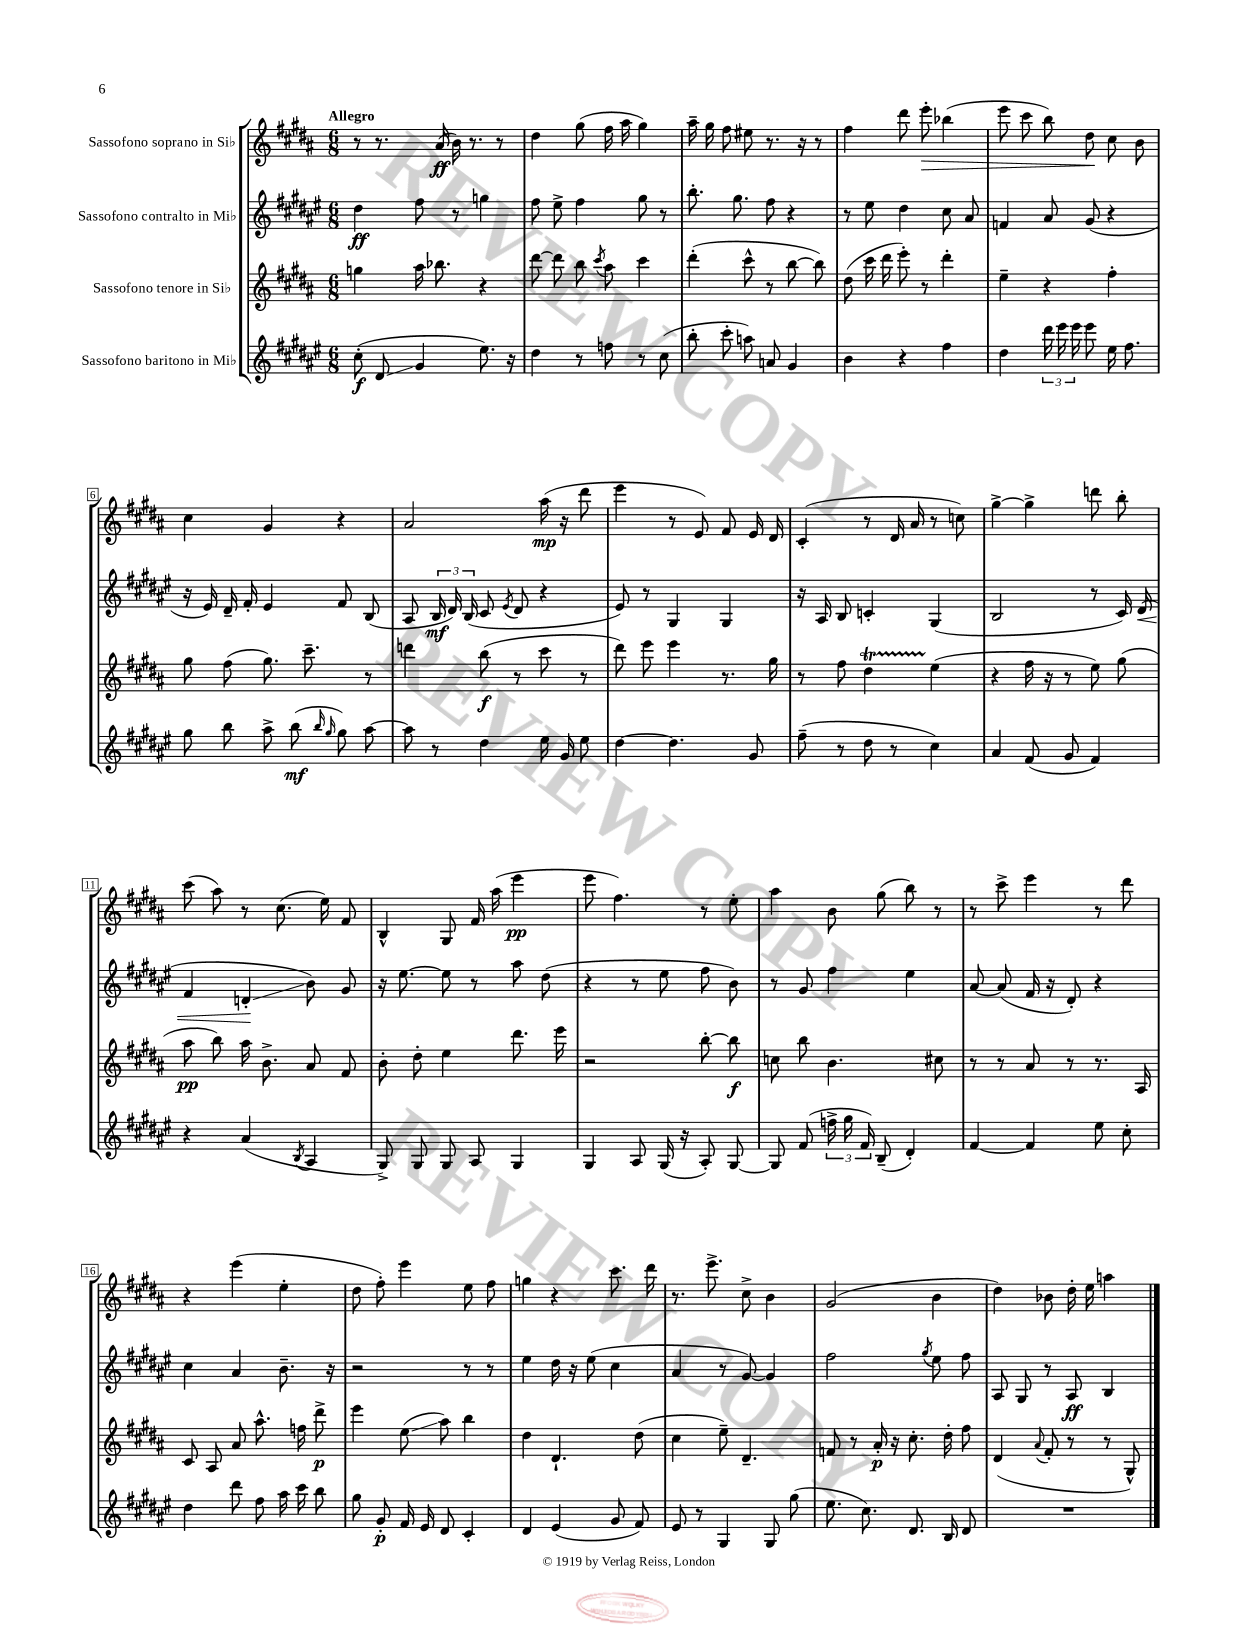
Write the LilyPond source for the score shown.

<<
\new StaffGroup <<
\new Staff = "s0" \with { instrumentName = "Sassofono soprano in Sib" } {
    \clef treble \key b \major \numericTimeSignature \time 6/8 \tempo "Allegro"
    \autoBeamOff r8 r8. ais'16\ff( b'16) r8. r8 |
    dis''4 gis''8( fis''16 ais''16 gis''4) |
    ais''16-- gis''16 fis''8 eis''8 r8. r16 r8 |
    fis''4 dis'''8 e'''8-.\> bes''4( |
    e'''8 cis'''8 b''8) dis''8\! cis''8 b'8 |
    cis''4 gis'4 r4 |
    ais'2 ais''16\mp( r16 dis'''8 |
    e'''4 r8 e'8) fis'8 e'16 dis'16 |
    cis'4-.( r8 dis'16 ais'16 r8 c''8) |
    gis''4~-> gis''4-> d'''8 b''8-. |
    cis'''8( ais''8) r8 cis''8.( e''16) fis'8 |
    b4-^ gis8 fis'16 ais''16( e'''4\pp |
    e'''8 fis''4.) r8 e''8-. |
    ais''4 b'8 gis''8( b''8) r8 |
    r8 cis'''8-> e'''4 r8 dis'''8 |
    r4 e'''4( e''4-. |
    dis''8 fis''8-.) e'''4 e''8 fis''8 |
    g''4 r4 cis'''8. dis'''16 |
    r8. e'''8.-> cis''8-> b'4 |
    gis'2( b'4 |
    dis''4) bes'8 dis''16-. e''16 a''4 \bar "|." |
}
\new Staff = "s1" \with { instrumentName = "Sassofono contralto in Mib" } {
    \clef treble \key fis \major \numericTimeSignature \time 6/8
    \autoBeamOff dis''4\ff fis''8 r8 g''4 |
    fis''8 eis''8-> fis''4 gis''8 r8 |
    b''8.-. gis''8. fis''8 r4 |
    r8 eis''8 dis''4 cis''8 ais'8 |
    f'4 ais'8 gis'8( r4 |
    r16 eis'16) dis'16-- fis'16-. eis'4 fis'8 b8( |
    ais8 \tuplet 3/2 { b16\mf dis'16) b16( } cis'8 \acciaccatura { eis'8 } dis'8 r4 |
    eis'8) r8 gis4 gis4 |
    r16 ais16 b8 c'4-. gis4( |
    b2 r8 cis'16) dis'16\<( |
    fis'4 d'4-.\glissando\! b'8) gis'8 |
    r16 eis''8.~ eis''8 r8 ais''8 dis''8( |
    r4 r8 eis''8 fis''8 b'8) |
    r8 gis'8 fis''4 eis''4 |
    ais'8~ ais'8( fis'16 r16 dis'8-.) r4 |
    cis''4 ais'4 b'8.-- r16 |
    r2 r8 r8 |
    eis''4 dis''16 r16 eis''8( cis''4 |
    ais'4 r8 gis'8~) gis'4 |
    fis''2 \acciaccatura { gis''8 } eis''8 fis''8 |
    ais8 gis8 r8 ais8\ff b4 \bar "|." |
}
\new Staff = "s2" \with { instrumentName = "Sassofono tenore in Sib" } {
    \clef treble \key b \major \numericTimeSignature \time 6/8
    \autoBeamOff g''4 ais''16 bes''8. r4 |
    dis'''8~ dis'''8 b''8 \acciaccatura { cis'''8 } ais''8 cis'''4 |
    dis'''4-.( cis'''8-^ r8 b''8~ b''8) |
    dis''8( cis'''16 dis'''16 e'''8-.) r8 dis'''4-. |
    e''4-- r4 fis''4-. |
    gis''8 fis''8( gis''8.) cis'''8.-- r8 |
    d'''4 b''8\f( r8 cis'''8 r8 |
    dis'''8) e'''8 e'''4 r8. gis''16 |
    r8 fis''8 dis''4\startTrillSpan e''4\stopTrillSpan( |
    r4 fis''16 r16 r8 e''8) gis''8( |
    ais''8\pp b''8) ais''16 b'8.-> ais'8 fis'8 |
    b'8-. dis''8-. e''4 dis'''8. e'''16 |
    r2 b''8~-. b''8\f |
    c''8 b''8 b'4. cis''8 |
    r8 r8 ais'8 r8 r8. ais16 |
    cis'8 ais8 ais'8 ais''8.-^ f''16 dis'''8->\p |
    e'''4 e''8\glissando( ais''8) b''4 |
    dis''4 dis'4.-! dis''8( |
    cis''4 e''8--) dis'4.-- |
    f'8 r8 ais'16-.\p r16 cis''8.-. dis''16-. fis''8 |
    dis'4( \appoggiatura { ais'8 } fis'8-. r8 r8 gis8-^) \bar "|." |
}
\new Staff = "s3" \with { instrumentName = "Sassofono baritono in Mib" } {
    \clef treble \key fis \major \numericTimeSignature \time 6/8
    \autoBeamOff cis''8-.\f( dis'8\glissando gis'4 eis''8.) r16 |
    dis''4 r8 f''8 r8 cis''8( |
    b''8-. cis'''8-. a''8) a'8 gis'4 |
    b'4 r4 fis''4 |
    dis''4 \tuplet 3/2 { dis'''16 eis'''16 eis'''16 } eis'''8 eis''16 fis''8. |
    gis''8 b''8 ais''8-> b''8\mf( \grace { b''16 gis''16 } gis''8) ais''8~ |
    ais''8 r8 dis''4 eis''16 gis'16 eis''8 |
    dis''4~ dis''4. gis'8 |
    fis''8--( r8 dis''8 r8 cis''4) |
    ais'4 fis'8( gis'8 fis'4) |
    r4 ais'4( \acciaccatura { b8 } ais4 |
    gis8->) gis8 gis8 ais8 gis4 |
    gis4 ais8 gis16( r16 ais8-.) gis8~ |
    gis8 fis'8( \tuplet 3/2 { f''16-> gis''16 fis'16) } b8--( dis'4-.) |
    fis'4~ fis'4 eis''8 cis''8-. |
    dis''4 dis'''8 fis''8 ais''16 cis'''16 b''8 |
    gis''8 gis'8-.\p fis'16 eis'16 dis'8 cis'4-. |
    dis'4 eis'4( gis'8 fis'8) |
    eis'8 r8 gis4 gis8 gis''8( |
    eis''8. cis''8.) dis'8. b16 dis'8 |
    R2. \bar "|." |
}
>>
>>
\layout { \context { \Score \override BarNumber.stencil = #(make-stencil-boxer 0.1 0.3 ly:text-interface::print) } }
